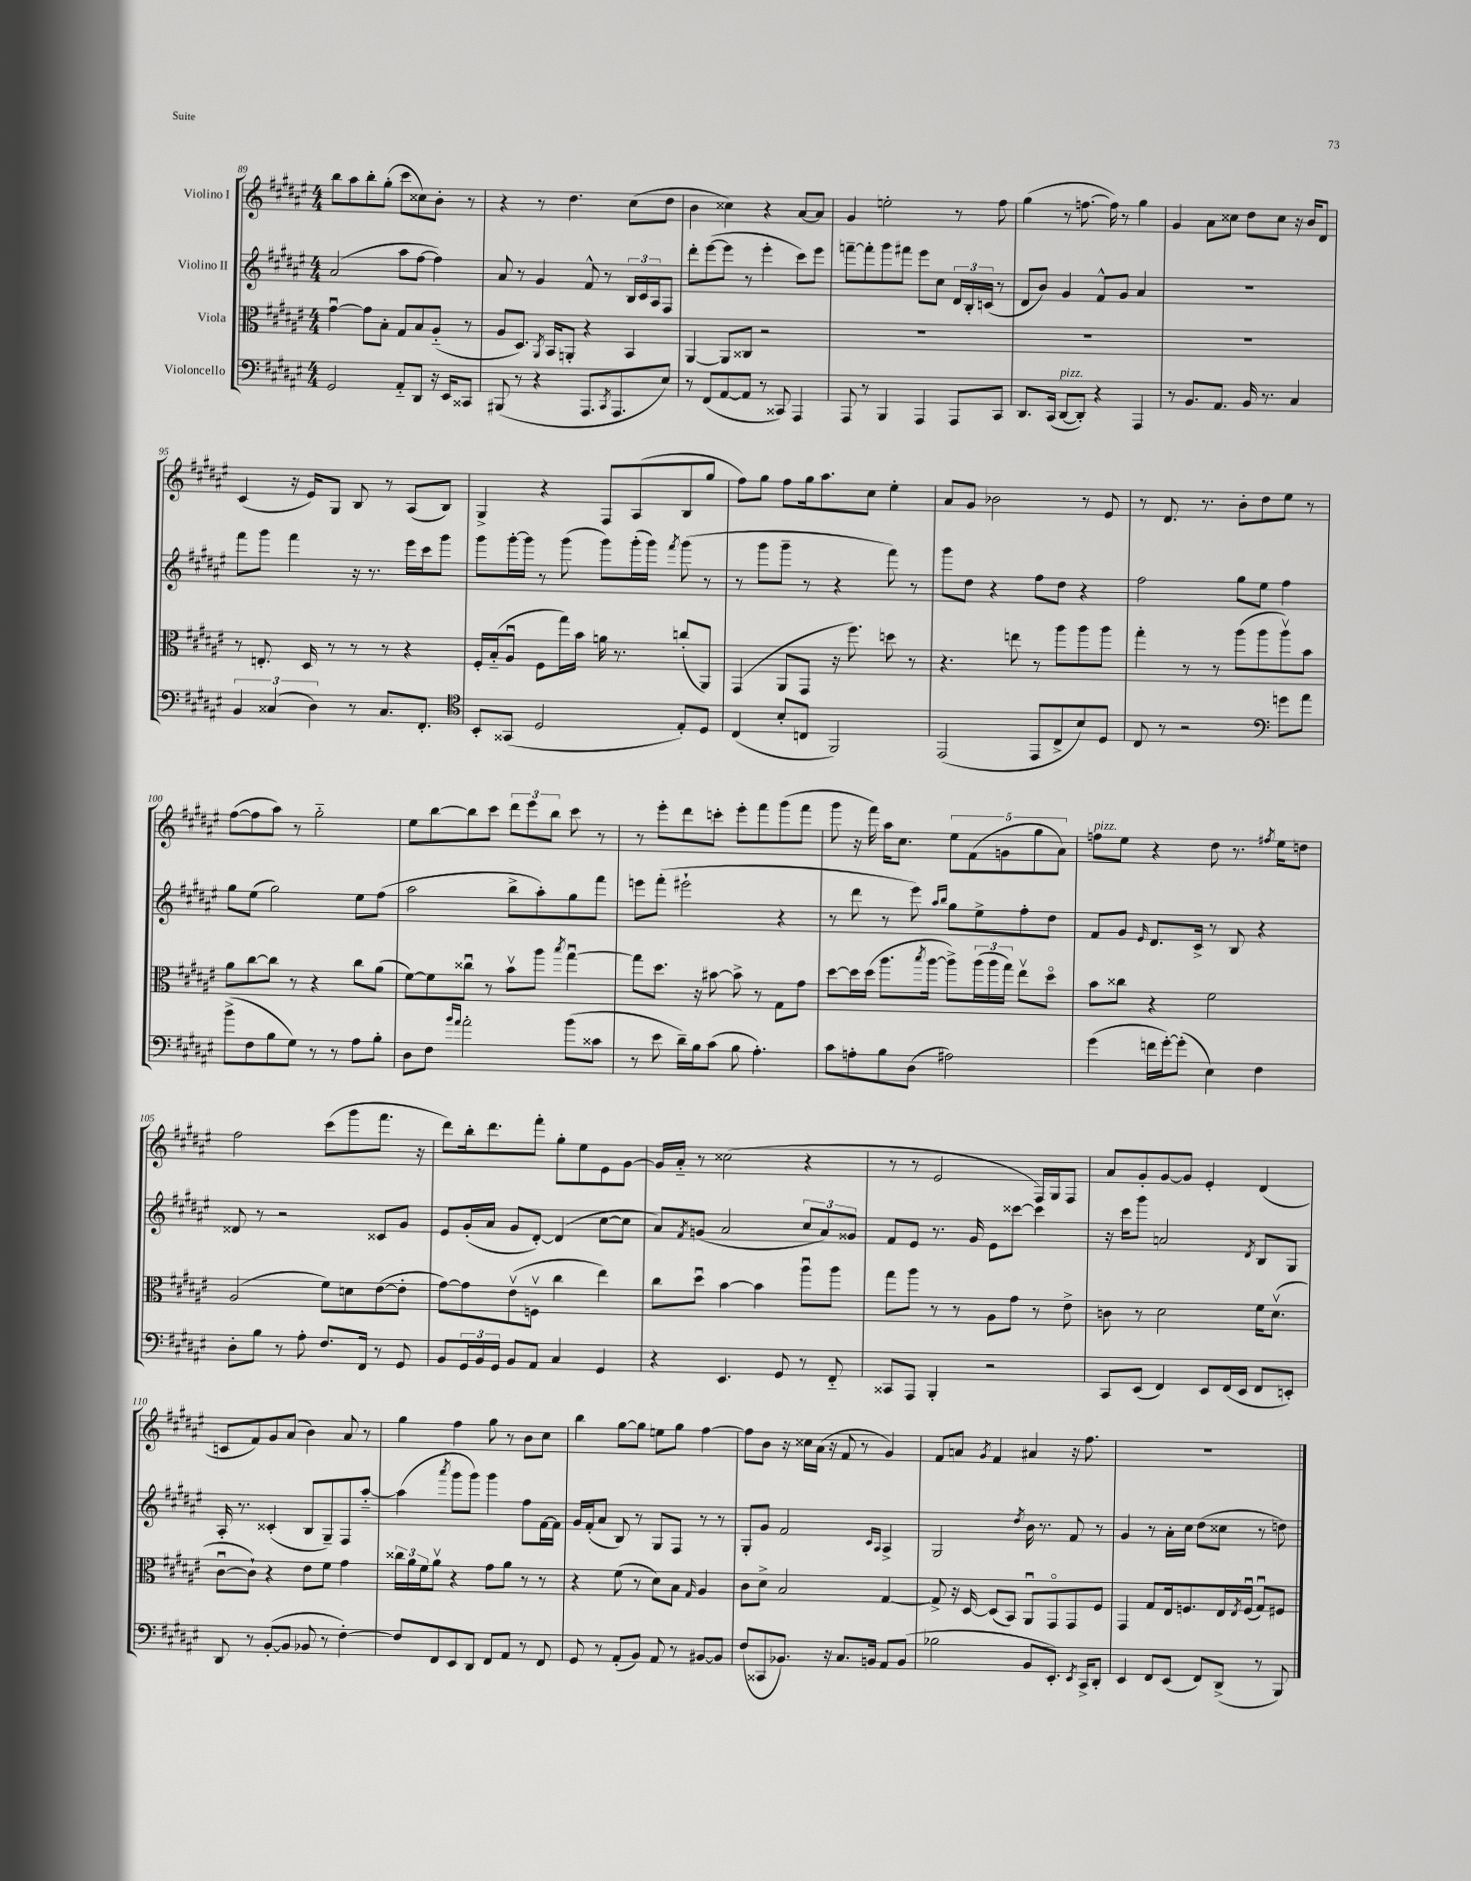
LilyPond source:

<<
\new StaffGroup <<
\new Staff = "s0" \with { instrumentName = "Violino I" } {
    \clef treble \key fis \major \numericTimeSignature \time 4/4
    b''8 ais''8 b''8-. gis''8-.( cis'''8 cisis''8) b'8-. r8 |
    r4 r8 dis''4. cis''8( dis''8 |
    b'4 cisis''4) r4 ais'8~ ais'8 |
    gis'4 e''2-. r8 fis''8 |
    gis''4( r8 f''8.~ f''16) r8 gis''4 |
    gis'4 ais'8 cisis''8 dis''8 cisis''8 r16 b'16 dis'8 |
    cis'4( r16 eis'16) gis8 b8 r8 ais8( b8) |
    gis4-> r4 fis8 ais8( b8 gis''8 |
    fis''8) gis''8 fis''8 gis''16 ais''8. cis''8 eis''4-. |
    ais'8 gis'8 bes'2 r8 eis'8 |
    r8 dis'8. r8. b'8-. dis''8 eis''8 r8 |
    fis''8~( fis''8 ais''8) r8 gis''2-_ |
    eis''8 b''8~ b''8 cis'''8 \tuplet 3/2 { dis'''8 eis'''8 b''8 } cis'''8 r8 |
    r8 eis'''8-. dis'''8 c'''8-. eis'''8-. fis'''8 gis'''8( fis'''8 |
    gis'''8 r16 fis'''16) ais''16 cis''8. \tuplet 5/4 { eis''8 fis'8( g'8 gis''8 ais'8) } |
    f''8^\markup { \italic "pizz." } eis''8 r4 dis''8 r8. \acciaccatura { fis''8 } eis''16 d''8 |
    fis''2 cis'''8( gis'''8 fis'''8. r16 |
    dis'''8) b''16-. dis'''8. fis'''8-. gis''8-. eis''8 eis'8 gis'8~ |
    gis'16 ais'16-_ r8 cisis''2( r4 |
    r8 r8 eis'2 fis16) gis16 fis8 |
    ais'8 gis'8-. gis'8~ gis'8 eis'4-. dis'4( |
    c'8 fis'8) gis'8 ais'8( b'4) ais'8 r8 |
    gis''4 fis''4 gis''8 r8 b'8 cis''8 |
    b''4 gis''8~ gis''8 e''8 gis''8 fis''4~ |
    fis''8 b'8 r16 cisis''16 ais'16( r16 fis'8 r8 gis'4) |
    fis'8 a'8 \acciaccatura { gis'8 } fis'4 ais'4 r16 fis''8. |
    R1 \bar "|." |
}
\new Staff = "s1" \with { instrumentName = "Violino II" } {
    \clef treble \key fis \major \numericTimeSignature \time 4/4
    ais'2( ais''8 fis''8~ fis''4) |
    ais'8 r8 gis'4 fis'8-^ r8 \tuplet 3/2 { b16 cis'16 ais16 } fis8 |
    dis'''8-. eis'''8~( eis'''8 r8 eis'''4-. cis'''8) eis'''8 |
    f'''8~-- f'''8-. gis'''8 fis'''8 eis'''8 cis''8 \tuplet 3/2 { dis'16 b16-. c'16( } r8 |
    dis'8 b'8) gis'4 fis'8-^ gis'8 ais'4 |
    R1 |
    fis'''8 gis'''8 fis'''4 r16 r8. eis'''16 cis'''16 gis'''8 |
    gis'''8 gis'''16~-. gis'''16 r8 gis'''8( gis'''8) gis'''16-.( gis'''16) \acciaccatura { fis'''8 } gis'''8( r8 |
    r8 gis'''8 gis'''8-- r8 r4 fis'''8) r8 |
    gis'''8 dis''8 r4 fis''8 dis''8 r4 |
    fis''2 gis''8 eis''8 fis''4 |
    gis''8 eis''8( gis''2) eis''8 fis''8( |
    ais''2 b''8-> ais''8-.) gis''8 fis'''8 |
    e'''8 fis'''8-.( eis'''2-! r4 |
    r8 dis'''8 r8 eis'''8) \grace { ais''16 b''16 } gis''8 eis''8-> fis''8-. dis''8 |
    fis'8 gis'8 \grace { eis'16 } dis'8. cis'16-> r8 b8 r4 |
    disis'8 r8 r2 cisis'8 gis'8 |
    eis'8 gis'16-.( ais'16 gis'8 dis'8~-.) dis'4( cis''8~ cis''8 |
    ais'8) \acciaccatura { fis'8 } g'8( ais'2 \tuplet 3/2 { cis''8 ais'8) gisis'8 } |
    fis'8 eis'8 r8. gis'16 eis'8 cisis'''8~ cisis'''4 |
    r16 cis'''16 gis'''8 a'2 \acciaccatura { dis'8 } b8 gis8 |
    ais16-. r8. cisis'4-.( b8 gis8--) fis8 ais''8~-_ |
    ais''4( \acciaccatura { ais'''8 } gis'''8 gis'''8) gis'''4 fis''8 fis'16~ fis'16 |
    gis'16 fis'16-.( ais'8 b8) r8 gis8 fis8 r8 r8 |
    gis8-. gis'8 fis'2 \grace { cis'16 ais16 } ais4-> |
    gis2 \acciaccatura { dis''8 } b'16 r8. fis'8 r8 |
    gis'4 r8 ais'16-. cis''16 dis''8( cisis''8 r8 d''8) \bar "|." |
}
\new Staff = "s2" \with { instrumentName = "Viola" } {
    \clef alto \key fis \major \numericTimeSignature \time 4/4
    gis'4~\downbow gis'8 b8-. gis8 b8 ais8-_( r8 |
    ais8 dis8.) \acciaccatura { ais,8 } b,16 a,8-. r4 b,4 |
    ais,4~ ais,8 cisis8 r2 |
    R1 |
    R1 |
    R1 |
    r8 e8.-. dis16 r8 r8 r8 r4 |
    fis16-. b16-_( ais8\downbow fis8 gis''16) b'16 a'16 r8. c''8-.( ais,8) |
    gis,4( ais,8 gis,8 r16 fis''8.) d''8 r8 |
    r4. e''8 r8 ais''8 ais''8 ais''8 |
    gis''4-. r8 r8 ais''8( ais''8 ais''8\upbow) b'8 |
    ais'8 cis''8~ cis''8 r8 r4 cis''8 ais'8( |
    fis'8~) fis'8 cisis''8\downbow r8 b'8\upbow ais''8 \acciaccatura { b''8 } gis''4~\downbow |
    gis''8 dis''8. r16 bis'8~ bis'8-> r8 gis8 gis'8 |
    dis''8~ dis''16 dis''16( ais''8. \acciaccatura { b''8 } ais''16~ ais''8->) \tuplet 3/2 { ais''16( ais''16 gis''16) } eis''8\upbow dis''8\flageolet |
    b'8 cisis''8 r4 fis'2 |
    ais2( fis'8) d'8 eis'8~( eis'8-. |
    gis'8~) gis'8 eis'8\upbow( f8\upbow cis''4 eis''4) |
    cis''8 dis''8\downbow b'4~ b'4 ais''8\downbow ais''8 |
    gis''8 ais''8 r8 r8 ais8 gis'8 r8 eis'8-> |
    c'8 r8 dis'2 fis'16 dis'8.\upbow( |
    cis'8~\downbow cis'8-!) r4 eis'8 fis'8 gis'4 |
    \tuplet 3/2 { cisis''16 ais'16 fis'16 } ais'8\upbow r4 gis'8 ais'8 r8 r8 |
    r4 fis'8( r8 dis'8) b8 \grace { gis16 } ais4 |
    cis'8 dis'8-> b2 gis4~ |
    gis8-> r16 dis16~ dis8( b,8) ais,8\downbow gis,8\flageolet gis,8 fis8 |
    gis,4 gis8 eis16 f8. eis16 \acciaccatura { eis8 } f16\downbow( gis8\downbow) fis8 \bar "|." |
}
\new Staff = "s3" \with { instrumentName = "Violoncello" } {
    \clef bass \key fis \major \numericTimeSignature \time 4/4
    gis,2 ais,8-_ dis,8 r16 eis,16 cisis,8 |
    bis,,8( r8 r4 ais,,8. \acciaccatura { cis,8 } ais,,8. eis8) |
    r8 fis,8( ais,8~ ais,8 r8 cisis,8) ais,,4 |
    ais,,8 r8 b,,4 ais,,4 ais,,8 cis,8 |
    dis,8. cis,16( dis,8~^\markup { \italic "pizz." } dis,8-.) r4 ais,,4 |
    r8 b,8. ais,8. b,16 r8. cis4 |
    \tuplet 3/2 { b,4 cisis4( dis4) } r8 cisis8. fis,8.-. |
    \clef tenor b,8-. gisis,8( dis2 eis8-.) dis8 |
    cis4( b8-. c8 fis,2) |
    eis,2( eis,8 cis8-> b8) dis8 |
    cis8 r8 r2 \clef bass g'8 ais'8 |
    b'8->( fis8 b8 gis8) r8 r8 ais8 b8-. |
    dis8 fis8 \grace { b'16 ais'16 } ais'2-. b'8( cisis'8 |
    r8 eis'8 dis'16--) b16 cis'8( b8 ais4.-.) |
    cis'8 a8-. b8 dis8( ais2) |
    gis'4( f'16 gis'16~-.) gis'8-.( eis4) fis4 |
    dis8-. b8 r8 ais8-. fis8. fis,16 r8 gis,8 |
    b,8 \tuplet 3/2 { gis,16 b,16 gis,16 } b,8 ais,8 cis4 gis,4 |
    r4 eis,4. gis,8 r8 fis,8-_ |
    cisis,8 ais,,8 b,,4-. r2 |
    cis,8 eis,8( fis,4) eis,8 fis,16( eis,16 fis,8 e,8-.) |
    dis,8 r8 b,8~-.( b,8 bes,8 r8 fis4~-.) |
    fis8 fis,8 eis,8 dis,8 fis,8 ais,8 r8 fis,8 |
    gis,8 r8 ais,8-.( b,8) ais,8 r8 bis,8~ bis,8 |
    fis8( cisis,8 bes,8.) r16 cis8. b,16 ais,8 b,8( |
    bes2 b,8 eis,8.-.) \acciaccatura { eis,8 } cis,16-> dis,8-. |
    eis,4 fis,8 eis,8( fis,8) dis,8->( r8 b,,8) \bar "|." |
}
>>
>>
\layout { \context { \Score currentBarNumber = #89 } }
